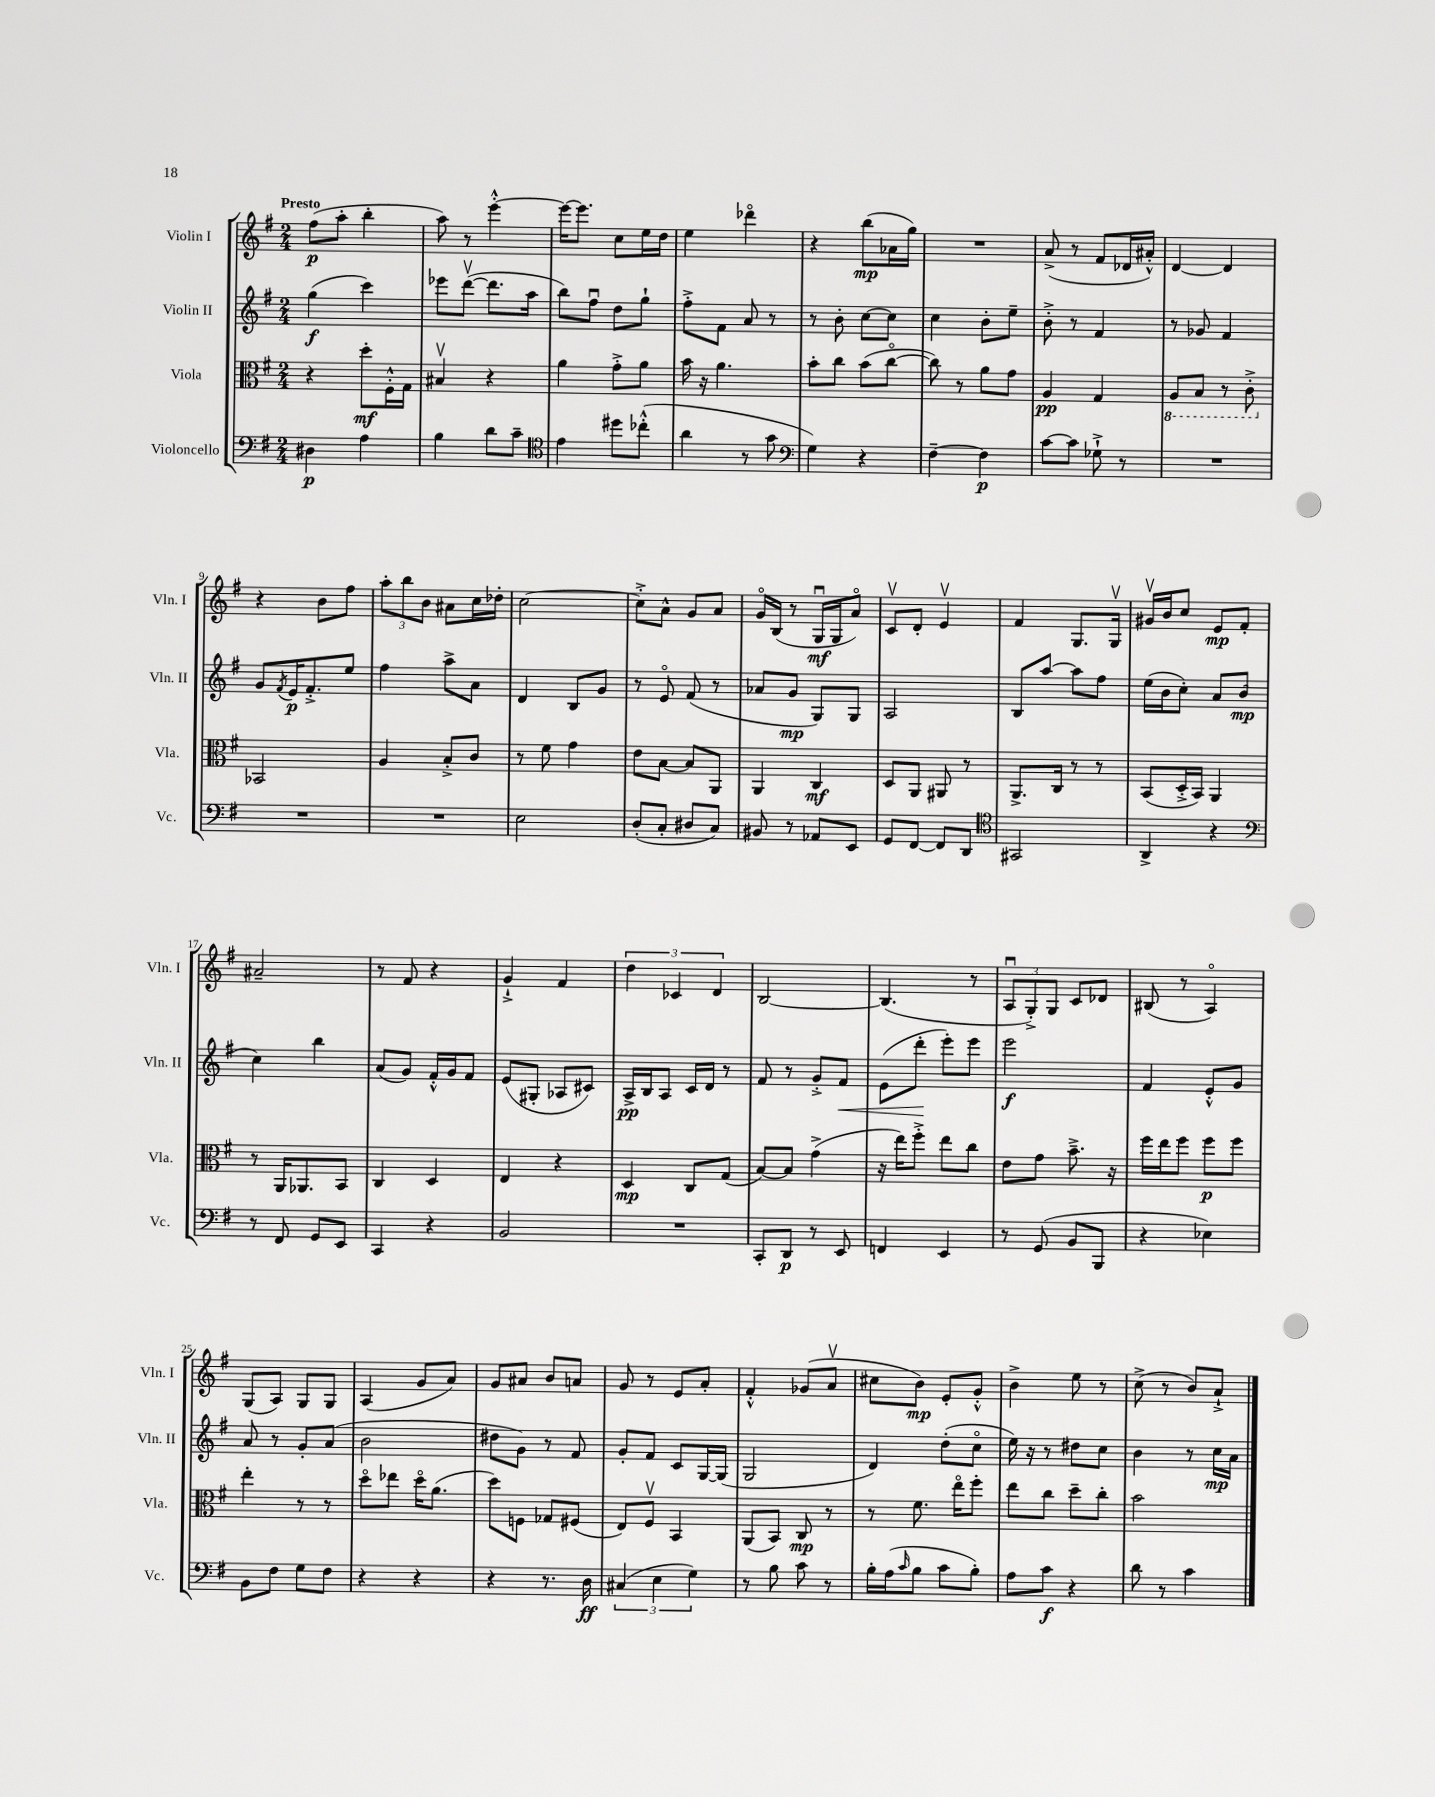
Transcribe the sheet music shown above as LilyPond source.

<<
\new StaffGroup <<
\new Staff = "s0" \with { instrumentName = "Violin I" shortInstrumentName = "Vln. I" } {
    \clef treble \key g \major \numericTimeSignature \time 2/4 \tempo "Presto"
    fis''8\p( a''8-. b''4-. |
    a''8) r8 e'''4~-.-^ |
    e'''16~ e'''8. c''8 e''16 d''16 |
    e''4 des'''4\flageolet |
    r4 b''8\mp( aes'16 g''16) |
    R2 |
    a'8->( r8 fis'8 des'16 ais'16-.-^) |
    d'4~ d'4 |
    r4 b'8 fis''8 |
    \tuplet 3/2 { a''8-. b''8 b'8 } ais'8 c''16 des''16-. |
    c''2~ |
    c''8-.-> a'8-^ g'8 a'8 |
    g'16\flageolet b16( r8 g16\downbow\mf g16 a'8\flageolet) |
    c'8\upbow d'8-. e'4\upbow |
    fis'4 g8. g16\upbow |
    gis'16\upbow b'16 c''8 e'8\mp fis'8-. |
    ais'2-- |
    r8 fis'8 r4 |
    g'4-!-> fis'4 |
    \tuplet 3/2 { d''4 ces'4 d'4 } |
    b2~ |
    b4.( r8 |
    \tuplet 3/2 { a8\downbow g8-.->) g8 } c'8 des'8 |
    bis8( r8 a4\flageolet) |
    g8( a8) g8 g8 |
    a4( g'8 a'8) |
    g'8 ais'8 b'8 a'8 |
    g'8 r8 e'8 a'8-. |
    fis'4-.-^ ges'8( a'8\upbow |
    cis''8 b'8\mp) e'8-. g'8-.-^ |
    b'4-> e''8 r8 |
    c''8->( r8 b'8) a'8-!-> \bar "|." |
}
\new Staff = "s1" \with { instrumentName = "Violin II" shortInstrumentName = "Vln. II" } {
    \clef treble \key g \major \numericTimeSignature \time 2/4
    g''4\f( c'''4) |
    ees'''8 d'''8~\upbow( d'''8. a''16 |
    b''8) fis''8\downbow d''8 g''8-! |
    fis''8-.-> fis'8 a'8 r8 |
    r8 b'8-. c''8~ c''8 |
    c''4 b'8-. e''8-- |
    b'8-.-> r8 fis'4 |
    r8 ges'8 fis'4 |
    g'8 \acciaccatura { fis'8 } e'16\p fis'8.-.-> e''8 |
    fis''4 a''8-> a'8 |
    d'4 b8 g'8 |
    r8 e'8\flageolet fis'8( r8 |
    aes'8 g'8\mp g8) g8 |
    a2 |
    b8 a''8~ a''8 fis''8 |
    e''16( b'16 c''8-.) a'8 b'8\mp( |
    c''4) b''4 |
    a'8( g'8) fis'16-.-^ g'16 fis'8 |
    e'8( gis8-. aes8 cis'8) |
    a16->\pp b16 a8 c'16 d'16 r8 |
    fis'8 r8 g'8-.-> fis'8\< |
    e'8( d'''8-.\! e'''8-.) e'''8 |
    e'''2\f |
    fis'4 e'8-.-^ g'8 |
    a'8 r8 g'8-. a'8( |
    b'2 |
    dis''8 g'8) r8 fis'8 |
    g'8-. fis'8 c'8 g16~ g16( |
    g2 |
    d'4) d''8-.( c''8\flageolet |
    e''16) r16 r8 dis''8 c''8 |
    b'4 r8 c''16\mp a'16 \bar "|." |
}
\new Staff = "s2" \with { instrumentName = "Viola" shortInstrumentName = "Vla." } {
    \clef alto \key g \major \numericTimeSignature \time 2/4
    r4 d''8-.\mf fis16-.-^ g16 |
    bis4\upbow r4 |
    a'4 g'8-.-> a'8 |
    b'16 r16 a'4. |
    b'8-. c''8 b'8( c''8~\flageolet |
    c''8) r8 a'8 g'8 |
    a4\pp g4 |
    \ottava #-1 a,8 b,8 r8 c8-.-> \ottava #0 |
    bes,2 |
    a4 b8-.-> c'8 |
    r8 fis'8 g'4 |
    e'8 b8~ b8 a,8 |
    a,4 c4\mf |
    d8 a,8 ais,8 r8 |
    a,8.-> c16 r8 r8 |
    b,8( d16-.-> b,16) a,4 |
    r8 a,16 aes,8. b,8 |
    c4 d4 |
    e4 r4 |
    d4\mp c8 g8( |
    b8~) b8 g'4->( |
    r16 e''16) fis''8-.-> e''8 c''8 |
    e'8 g'8 b'8.---> r16 |
    fis''16 e''16 fis''8 fis''8\p fis''8 |
    e''4-. r8 r8 |
    d''8\flageolet ees''8 d''16\flageolet a'8.( |
    d''8) f8 ges8 fis8( |
    e8) fis8\upbow b,4 |
    a,8( b,8) c8\mp r8 |
    r8 fis'8. e''16\flageolet fis''8-. |
    e''8 c''8 d''8-- c''8-. |
    b'2 \bar "|." |
}
\new Staff = "s3" \with { instrumentName = "Violoncello" shortInstrumentName = "Vc." } {
    \clef bass \key g \major \numericTimeSignature \time 2/4
    dis4\p a4 |
    b4 d'8 c'8-- |
    \clef tenor e'4 dis''8 ces''8-.-^( |
    a'4 r8 g'8 |
    \clef bass g4) r4 |
    fis4~-- fis4\p |
    c'8~ c'8 ges8-!-> r8 |
    R2 |
    R2 |
    R2 |
    e2 |
    d8-.( c8-. dis8 c8) |
    bis,8 r8 aes,8 e,8 |
    g,8 fis,8~ fis,8 d,8 |
    \clef tenor gis,2 |
    a,4-> r4 |
    \clef bass r8 fis,8 g,8 e,8 |
    c,4 r4 |
    b,2 |
    R2 |
    c,8-. d,8\p r8 e,8 |
    f,4 e,4 |
    r8 g,8( b,8 b,,8 |
    r4 ees4) |
    b,8 fis8 g8 fis8 |
    r4 r4 |
    r4 r8. d16\ff |
    \tuplet 3/2 { cis4( e4 g4) } |
    r8 b8 c'8 r8 |
    b16-. a16( \grace { c'16 } b8 c'8 b8-.) |
    a8 c'8\f r4 |
    d'8 r8 c'4 \bar "|." |
}
>>
>>
